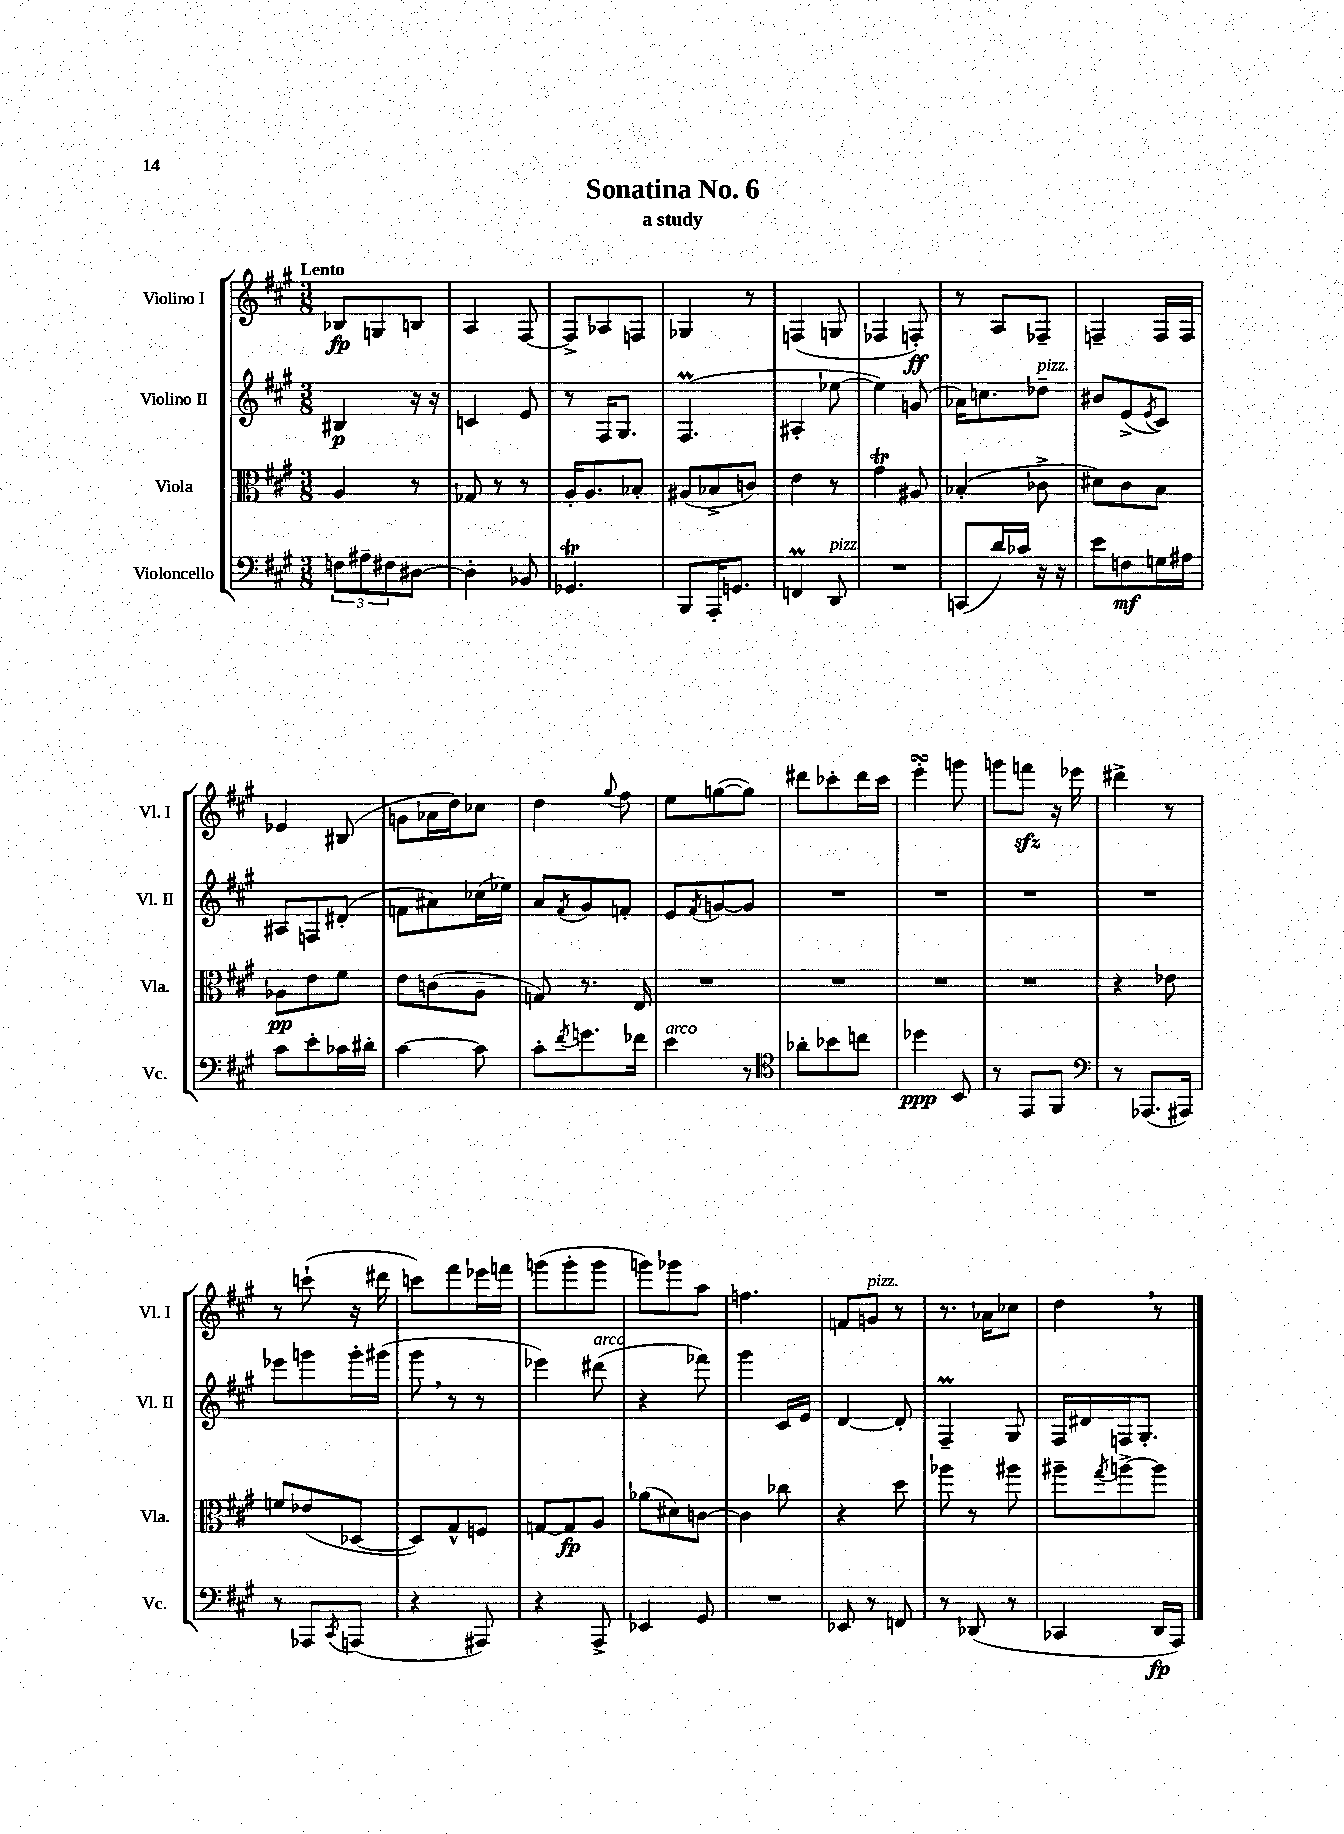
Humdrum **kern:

**kern	**dynam	**kern	**dynam	**kern	**dynam	**kern	**dynam
*part4	*part4	*part3	*part3	*part2	*part2	*part1	*part1
*staff4	*staff4	*staff3	*staff3	*staff2	*staff2	*staff1	*staff1
*I"Violoncello	*	*I"Viola	*	*I"Violino II	*	*I"Violino I	*
*I'Vc.	*	*I'Vla.	*	*I'Vl. II	*	*I'Vl. I	*
*clefF4	*	*clefC3	*	*clefG2	*	*clefG2	*
*k[f#c#g#]	*	*k[f#c#g#]	*	*k[f#c#g#]	*	*k[f#c#g#]	*
*M3/8	*	*M3/8	*	*M3/8	*	*M3/8	*
=1	=1	=1	=1	=1	=1	=1	=1
!	!	!	!	!	!	!LO:TX:a:B:t=Lento	!
12Fn\L	.	4A/	.	4B#X/	p	8B-X/L	fp
12A#X~\	.	.	.	.	.	.	.
.	.	.	.	.	.	8Gn/	.
12F#X\	.	.	.	.	.	.	.
[8D#X\J	.	8r	.	16r	.	8Bn/J	.
.	.	.	.	16r	.	.	.
=2	=2	=2	=2	=2	=2	=2	=2
4D#'\]	.	8G-X/	.	4cn/	.	4A/	.
.	.	8r	.	.	.	.	.
8BB-X/	.	8r	.	8e/	.	[8F#/	.
=3	=3	=3	=3	=3	=3	=3	=3
4.GG-XT/	.	16A'/KL	.	8r	.	8F#^/L]	.
.	.	8.A/	.	.	.	.	.
.	.	.	.	16F#/KL	.	8A-X/	.
.	.	.	.	8.G#/J	.	.	.
.	.	8B-X'/J	.	.	.	8Fn/J	.
=4	=4	=4	=4	=4	=4	=4	=4
8BBB/L	.	(8A#X/L	.	(4.F#M/	.	4G-X/	.
16AAA'/K	.	8B-X^/	.	.	.	.	.
8.GGn/J	.	.	.	.	.	.	.
.	.	8cn/J)	.	.	.	8r	.
=5	=5	=5	=5	=5	=5	=5	=5
4FFnM/	.	4e\	.	4A#X'/	.	(4Fn/	.
!LO:TX:a:i:t=pizz.	!	!	!	!	!	!	!
8DD/	.	8r	.	[8ee-X\	.	8Gn/	.
=6	=6	=6	=6	=6	=6	=6	=6
4.r	.	4g#t\	.	4ee-\])	.	4F-X/	.
.	.	8A#X/	.	(8gn/	.	8Fn'/)	ff
=7	=7	=7	=7	=7	=7	=7	=7
(8CCn/L	.	(4B-X'/	.	16a-X\KL)	.	8r	.
.	.	.	.	8.ccn\	.	.	.
16d/L)	.	.	.	.	.	8A/L	.
16c-X/JJ	.	.	.	.	.	.	.
!	!	!	!	!LO:TX:a:i:t=pizz.	!	!	!
16r	.	8c-X^\	.	8dd-X~\J	.	8F-X~/J	.
16r	.	.	.	.	.	.	.
=8	=8	=8	=8	=8	=8	=8	=8
8e\L	.	8d#X\L)	.	8b#X/L	.	4Fn~/	.
8Fn\	mf	8c#\	.	(8e^/	.	.	.
.	.	.	.	8qe/	.	.	.
16Gn\L	.	8B\J	.	8c#/J)	.	16F/LL	.
16A#X\JJ	.	.	.	.	.	16F/JJ	.
!!LO:LB:g=z
=9	=9	=9	=9	=9	=9	=9	=9
8c#\L	.	8A-X\L	pp	8A#X/L	.	4e-X/	.
8e'\	.	8e\	.	8Fn/	.	.	.
16c-X\L	.	8f#\J	.	(8d#X'/J	.	(8B#X/	.
16d#X'\JJ	.	.	.	.	.	.	.
=10	=10	=10	=10	=10	=10	=10	=10
[4c#\	.	8e\L	.	8fn\L	.	8gn\L	.
.	.	(8cn\	.	8a#X\)	.	16a-X\L	.
.	.	.	.	.	.	16dd\J)	.
8c#\]	.	8A~\J	.	(16cc-X\L	.	8cc-X\J	.
.	.	.	.	16ee-X\JJ)	.	.	.
=11	=11	=11	=11	=11	=11	=11	=11
8c#'\L	.	8Gn/)	.	8a/L	.	4dd\	.
8qf#/	.	.	.	8qf#/	.	.	.
8.gn\	.	8.r	.	8g#/	.	.	.
.	.	.	.	.	.	8qqgg#/	.
.	.	.	.	8fn'/J	.	8ff#\	.
16f-X\Jk	.	16E/	.	.	.	.	.
=12	=12	=12	=12	=12	=12	=12	=12
!LO:TX:a:i:t=arco	!	!	!	!	!	!	!
4e\	.	4.r	.	8e/L	.	8ee\L	.
.	.	.	.	8qf#/	.	.	.
.	.	.	.	[8gn/	.	([8ggn\	.
8r	.	.	.	8g/J]	.	8gg\J])	.
=13	=13	=13	=13	=13	=13	=13	=13
*clefC4	*	*	*	*	*	*	*
8a-X'\L	.	4.r	.	4.r	.	8ddd#X\L	.
8b-X\	.	.	.	.	.	8ccc-X'\	.
8ccn\J	.	.	.	.	.	16ddd#\L	.
.	.	.	.	.	.	16ccc-\JJ	.
=14	=14	=14	=14	=14	=14	=14	=14
4dd-X\	ppp	4.r	.	4.r	.	4eeesSSS'\	.
8BB/	.	.	.	.	.	8gggn\	.
=15	=15	=15	=15	=15	=15	=15	=15
8r	.	4.r	.	4.r	.	8gggn\L	.
8EE/L	.	.	.	.	.	8fffnzz\J	.
8FF#/J	.	.	.	.	.	16r	.
.	.	.	.	.	.	16eee-X\	.
=16	=16	=16	=16	=16	=16	=16	=16
*clefF4	*	*	*	*	*	*	*
8r	.	4r	.	4.r	.	4ddd#X^\	.
(8.AAA-X/L	.	.	.	.	.	.	.
.	.	8e-X\	.	.	.	8r	.
16AAA#X/Jk)	.	.	.	.	.	.	.
!!LO:LB:g=z
=17	=17	=17	=17	=17	=17	=17	=17
8r	.	8fn/L	.	8eee-X\L	.	8r	.
8AAA-X/L	.	(8e-X/	.	8gggn\	.	(8cccn`\	.
8qCC#/	.	.	.	.	.	.	.
(8AAAn/J	.	[8D-X/J	.	16ggg'\L	.	16r	.
.	.	.	.	(16ggg#X\JJ	.	16ddd#X\	.
=18	=18	=18	=18	=18	=18	=18	=18
4r	.	8D-/L])	.	8ggg#,\	.	8cccn\L)	.
.	.	8G#^^/	.	8r	.	8fff#\	.
8AAA#X/)	.	8Fn/J	.	8r	.	16eee-X\L	.
.	.	.	.	.	.	16fffn\JJ	.
=19	=19	=19	=19	=19	=19	=19	=19
4r	.	[8Gn/L	.	4eee-X\)	.	(8gggn\L	.
.	.	8G/]	fp	.	.	8ggg'\	.
!	!	!	!	!LO:TX:a:i:t=arco	!	!	!
8AAA^/	.	8A/J	.	(8ddd#X\	.	8ggg\J	.
=20	=20	=20	=20	=20	=20	=20	=20
4EE-X/	.	(8a-X\L	.	4r	.	8gggn\L)	.
.	.	8d#X\)	.	.	.	8ggg-X\	.
8GG#/	.	[8cn\J	.	8fff-X\)	.	8aa\J	.
=21	=21	=21	=21	=21	=21	=21	=21
4.r	.	4c\]	.	4ggg#\	.	4.ffn\	.
.	.	8cc-X\	.	16c#/LL	.	.	.
.	.	.	.	16e/JJ	.	.	.
=22	=22	=22	=22	=22	=22	=22	=22
8EE-X/	.	4r	.	[4d/	.	8fn/L	.
!	!	!	!	!	!	!LO:TX:a:i:t=pizz.	!
8r	.	.	.	.	.	8gn/J	.
8FFn/	.	8dd\	.	8d'/]	.	8r	.
=23	=23	=23	=23	=23	=23	=23	=23
8r	.	8aa-X\	.	4F#M~/	.	8.r	.
(8DD-X/	.	8r	.	.	.	.	.
.	.	.	.	.	.	16a-X\KL	.
8r	.	8aa#X\	.	8G#/	.	8cc-X\J	.
=24	=24	=24	=24	=24	=24	=24	=24
4CC-X/	.	8aa#X~\L	.	16F#/LL	.	4dd,\	.
.	.	.	.	16d#X/	.	.	.
.	.	8qgg#/	.	.	.	.	.
.	.	[8aan^\	.	16Fn/J	.	.	.
.	.	.	.	8.G#'/J	.	.	.
16DD/LL	fp	8aa\J]	.	.	.	8r	.
16AAA/JJ)	.	.	.	.	.	.	.
==	==	==	==	==	==	==	==
*-	*-	*-	*-	*-	*-	*-	*-
